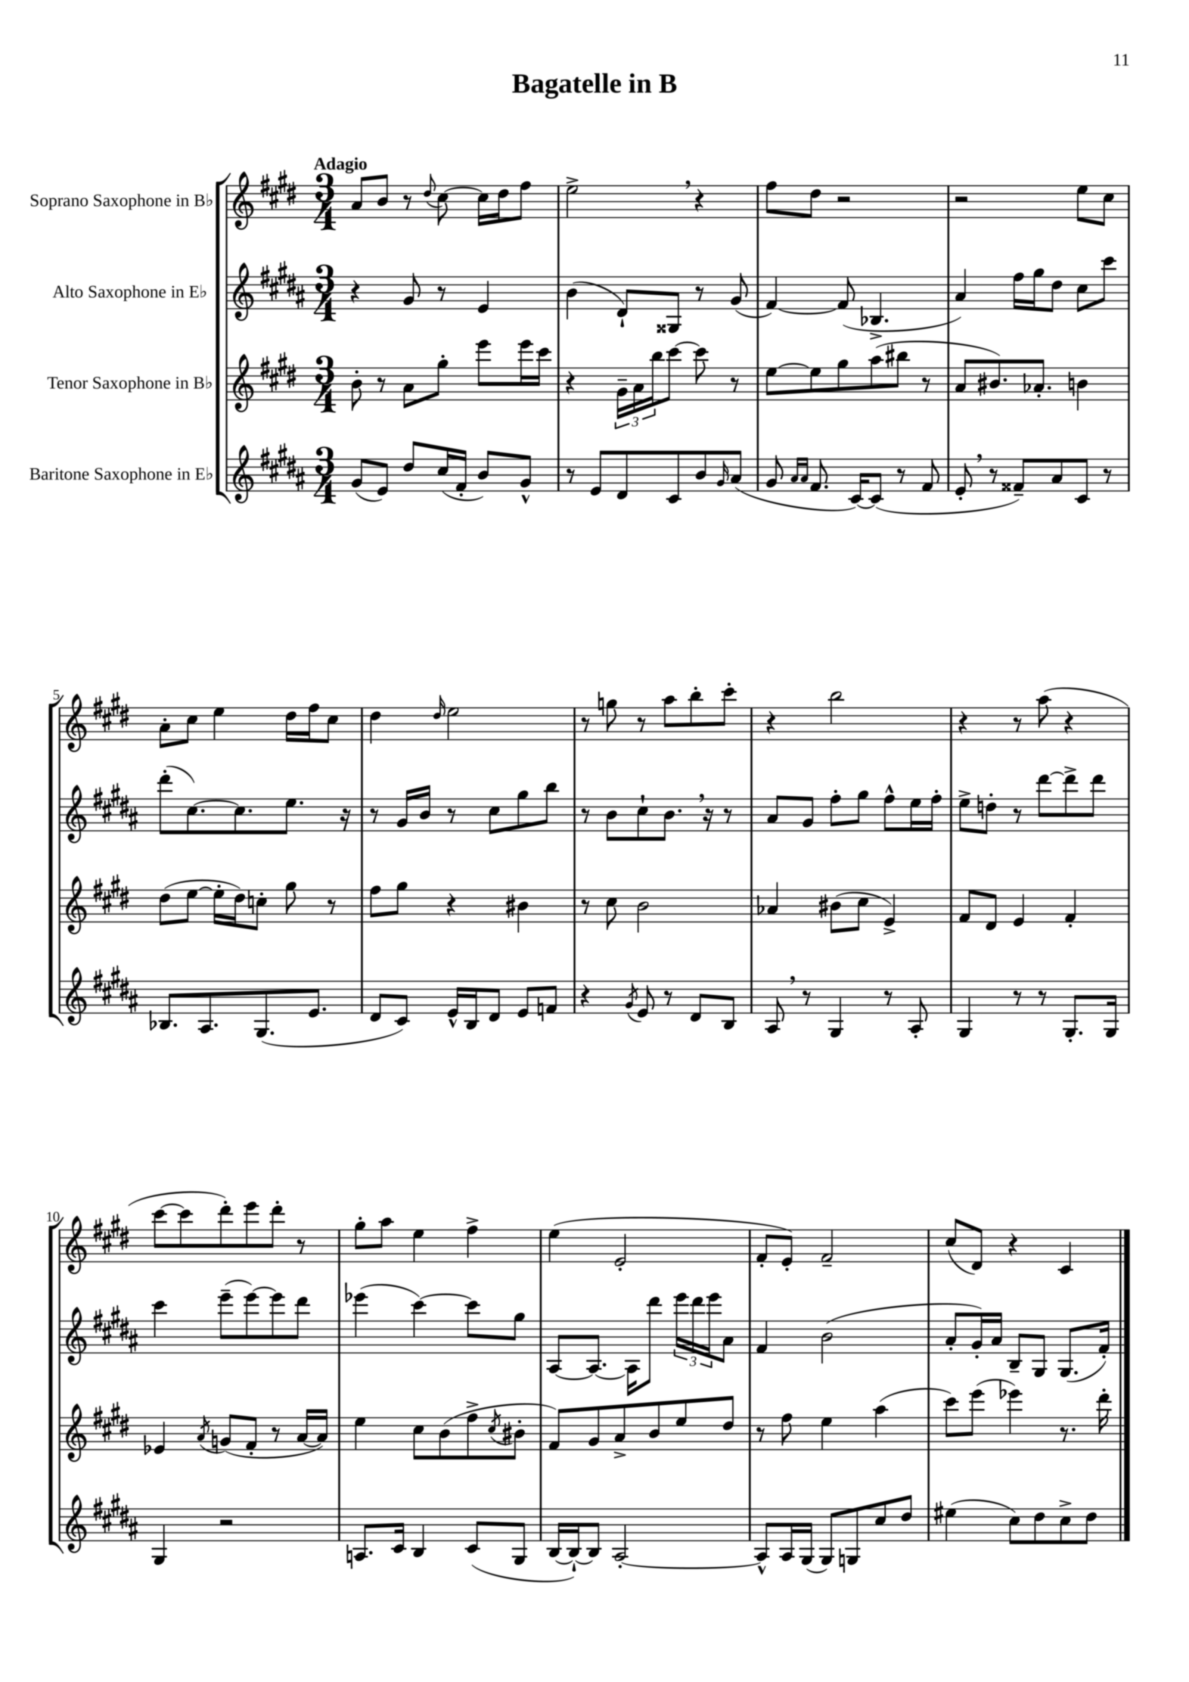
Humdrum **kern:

**kern	**kern	**kern	**kern
*part4	*part3	*part2	*part1
*staff4	*staff3	*staff2	*staff1
*I"Baritone Saxophone in E♭	*I"Tenor Saxophone in B♭	*I"Alto Saxophone in E♭	*I"Soprano Saxophone in B♭
*clefG2	*clefG2	*clefG2	*clefG2
*k[f#c#g#d#a#]	*k[f#c#g#d#]	*k[f#c#g#d#a#]	*k[f#c#g#d#]
*M3/4	*M3/4	*M3/4	*M3/4
=1	=1	=1	=1
!	!	!	!LO:TX:a:B:t=Adagio
(8g#/L	8b'\	4r	8a/L
8e/J)	8r	.	8b/J
8dd#/L	8a\L	8g#/	8r
.	.	.	8qqdd#/
(16cc#/L	8gg#'\J	8r	[8cc#\
16f#'/JJ	.	.	.
8b/L)	8eee\L	4e/	16cc#\LL]
.	.	.	16dd#\J
8g#^^/J	16eee\L	.	8ff#\J
.	16ccc#\JJ	.	.
=2	=2	=2	=2
8r	4r	(4b\	2ee^,\
8e/L	.	.	.
8d#/	24g#~\LL	8d#`/L)	.
.	24a\	.	.
.	24bb\J	.	.
8c#/	[8ccc#\J	8G##X/J	.
8b/	8ccc#\]	8r	4r
16qqg#/	.	.	.
(8a#/J	8r	(8g#/	.
=3	=3	=3	=3
8g#/	[8ee\L	[4f#/)	8ff#\L
16qqa#/LL	.	.	.
16qqa#/JJ	.	.	.
8.f#/	8ee\]	.	8dd#\J
.	8gg#\	(8f#/]	2r
[16c#/KL)	.	.	.
(8c#/J]	(8aa\	4.B-X^/	.
8r	8bb#X\J	.	.
8f#/	8r	.	.
=4	=4	=4	=4
8e',/	8a/L	4a#/)	2r
8r	8.b#X/)	.	.
8f##X~/L)	.	16ff#\LL	.
.	8.a-X'/J	16gg#\J	.
8a#/	.	8dd#\J	.
8c#/J	4bn\	8cc#\L	8ee\L
8r	.	8ccc#\J	8cc#\J
!!LO:LB:g=z
=5	=5	=5	=5
8.B-X/L	(8dd#\L	(8ddd#'\L	8a'\L
.	[8ee\J	[8.cc#\)	8cc#\J
8.A#/	.	.	.
.	16ee'\LL]	.	4ee\
.	16dd#\J)	8.cc#\]	.
(8.G#/	8ccn'\J	.	.
.	8gg#\	8.ee\J	16dd#\LL
8.e/J	.	.	16ff#\J
.	8r	.	8cc#\J
.	.	16r	.
=6	=6	=6	=6
8d#/L	8ff#\L	8r	4dd#\
8c#/J)	8gg#\J	16g#/LL	.
.	.	16b/JJ	.
.	.	.	16qqdd#/
16e^^/LL	4r	8r	2ee\
16B/J	.	.	.
8d#/J	.	8cc#\L	.
8e/L	4b#X\	8gg#\	.
8fn/J	.	8bb\J	.
=7	=7	=7	=7
4r	8r	8r	8r
.	8cc#\	8b\L	8ggn\
8qg#/	.	.	.
8e/	2b\	8cc#`\	8r
8r	.	8.b,\J	8aa\L
8d#/L	.	.	8bb'\
.	.	16r	.
8B/J	.	8r	8ccc#'\J
=8	=8	=8	=8
8A#,/	4a-X/	8a#/L	4r
8r	.	8g#/J	.
4G#/	(8b#X\L	8ff#'\L	2bb\
.	8cc#\J	8gg#\J	.
8r	4e^/)	8ff#^^\L	.
8A#'/	.	16ee\L	.
.	.	16ff#'\JJ	.
=9	=9	=9	=9
4G#/	8f#/L	8ee^\L	4r
.	8d#/J	8ddn'\J	.
8r	4e/	8r	8r
8r	.	[8ddd#\L	(8aa\
8.G#'/L	4f#'/	8ddd#^\]	4r
.	.	8ddd#\J	.
16G#/Jk	.	.	.
!!LO:LB:g=z
=10	=10	=10	=10
4G#/	4e-X/	4ccc#\	[8ccc#\L
.	.	.	8ccc#\]
.	8qa/	.	.
2r	(8gn/L	(8eee~\L	8ddd#'\)
.	8f#'/J	[8eee\)	8eee\
.	8r	8eee\]	8ddd#'\J
.	[16a/LL	8ddd#\J	8r
.	16a/JJ])	.	.
=11	=11	=11	=11
8.An/L	4ee\	(4eee-X\	8gg#'\L
.	.	.	8aa\J
16c#/Jk	.	.	.
4B/	8cc#\L	[4ccc#\)	4ee\
.	(8b\	.	.
(8c#/L	8ff#^\	8ccc#\L]	4ff#^\
.	8qcc#/	.	.
8G#/J	8b#X'\J	8gg#\J	.
=12	=12	=12	=12
[16B/LL	8f#/L)	[8A#/L	(4ee\
16B`/J_)	.	.	.
8B/J]	8g#/	8.A#/J_	.
[2A#'/	8a^/	.	2e'/
.	.	16A#\KL]	.
.	8b/	8ddd#\J	.
.	8ee/	24eee\LL	.
.	.	24ddd#\	.
.	.	24eee\J	.
.	8dd#/J	8a#\J	.
=13	=13	=13	=13
8A#^^/L]	8r	4f#/	8f#'/L
16A#/L	8ff#\	.	8e'/J)
(16G#/JJ	.	.	.
8G#/L)	4ee\	(2b\	2f#~/
8Gn/	.	.	.
8cc#/	(4aa\	.	.
8dd#/J	.	.	.
=14	=14	=14	=14
(4ee#X\	8ccc#\L)	8a#'/L	(8cc#/L
.	(8eee\J	16g#'/L)	8d#/J)
.	.	16a#/JJ	.
8cc#\L)	4eee-X\)	8B~/L	4r
8dd#\	.	8G#/J	.
8cc#^\	8.r	(8.G#/L	4c#/
8dd#\J	.	.	.
.	16ddd#'\	16f#'/Jk)	.
==	==	==	==
*-	*-	*-	*-
